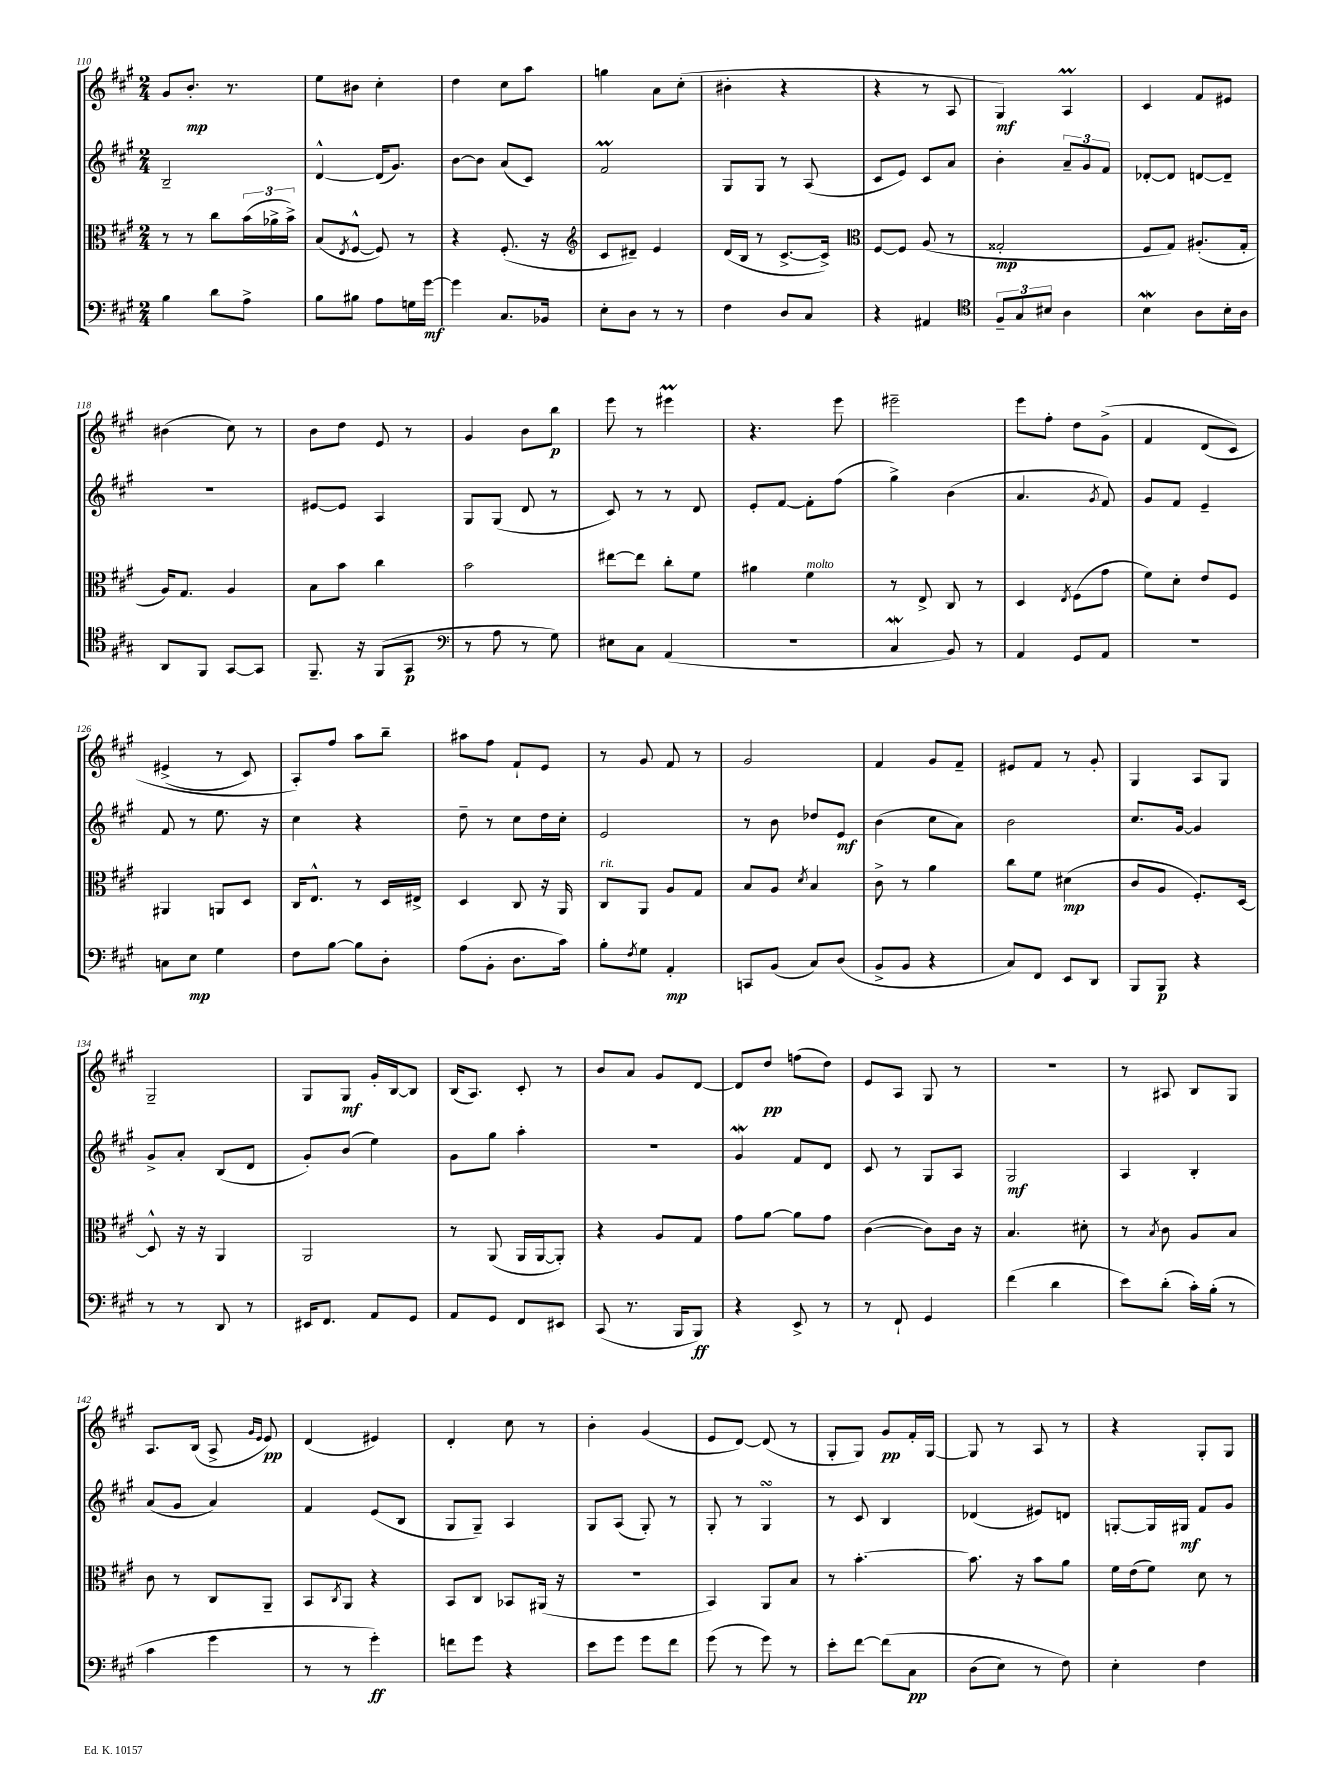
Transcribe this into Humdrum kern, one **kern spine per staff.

**kern	**kern	**kern	**kern
*staff4	*staff3	*staff2	*staff1
*clefF4	*clefC3	*clefG2	*clefG2
*k[f#c#g#]	*k[f#c#g#]	*k[f#c#g#]	*k[f#c#g#]
*M2/4	*M2/4	*M2/4	*M2/4
4B	8r	2B~	8g#
.	8r	.	8.b'
8d	8cc#	.	.
.	.	.	8.r
8A^	(24b	.	.
.	24a-^	.	.
.	24b^)	.	.
=	=	=	=
8B	(8B	[4d^^	8ee
.	8qE	.	.
8B#	[8F#^^	.	8b#
8A	8F#])	(16d]	4cc#'
.	.	8.g#)	.
16G	8r	.	.
[16g#	.	.	.
=	=	=	=
4g#]	4r	[8b	4dd
.	.	8b]	.
8.C#	(8.F#'	(8a	8cc#
.	.	8c#)	8aa
16BB-	16r	.	.
=	=	=	=
*	*clefG2	*	*
8E'	8c#	2f#	4gg
8D	8d#~)	.	.
8r	4e	.	8a
8r	.	.	(8cc#'
=	=	=	=
4F#	(16d	8G#	4b#'
.	16B	.	.
.	8r	8G#	.
8D	[8.c#^	8r	4r
8C#	.	(8A	.
.	16c#^])	.	.
=	=	=	=
*	*clefC3	*	*
4r	[8F#	8c#	4r
.	8F#]	8e)	.
4AA#	(8A	8c#	8r
.	8r	8a	8A
=	=	=	=
*clefC4	*	*	*
12F#~	2G##'	4b'	4G#)
12G#	.	.	.
12B#	.	.	.
4A	.	12a~	4A
.	.	12g#	.
.	.	12f#	.
=	=	=	=
4B	8F#	[8d-'	4c#
.	8G#)	8d-]	.
8A	(8.A#'	[8d	8f#
16B'	.	8d~]	8e#
16A	16G#'	.	.
=	=	=	=
8AA	16A)	2r	(4b#
.	8.G#	.	.
8FF#	.	.	.
[8GG#	4A	.	8cc#)
8GG#]	.	.	8r
=	=	=	=
8.FF#~	8B	[8e#	8b
.	8b	8e#]	8dd
16r	.	.	.
(8FF#	4cc#	4A	8e
8GG#	.	.	8r
=	=	=	=
*clefF4	*	*	*
8r	2b	8G#	4g#
8A	.	(8G#	.
8r	.	8d	8b
8G#)	.	8r	8bb
=	=	=	=
8E#	[8ee#	8c#)	8eee
8C#	8ee#]	8r	8r
(4AA	8cc#'	8r	4eee#
.	8f#	8d	.
=	=	=	=
2r	4a#	8e'	4.r
.	.	[8f#	.
.	4f#	8f#']	.
.	.	(8ff#	8eee
=	=	=	=
4C#	8r	4gg#^)	2eee#~
.	8E^	.	.
8BB)	8C#	(4b	.
8r	8r	.	.
=	=	=	=
4AA	4D	4.a	8eee
.	.	.	8ff#'
.	8qE	.	.
8GG#	(8F#	.	8dd
.	.	8qg#	.
8AA	8g#	8f#)	(8g#^
=	=	=	=
2r	8f#)	8g#	4f#
.	8d'	8f#	.
.	8e	4e~	&(8d
.	8F#	.	8c#)
=	=	=	=
8C	4AA#	8f#	(4e#^
8E	.	8r	.
4G#	8AA	8.ee	8r
.	8D	.	8c#)
.	.	16r	.
=	=	=	=
8F#	16C#	4cc#	8A'&)
.	8.E^^	.	.
[8B	.	.	8ff#
8B]	8r	4r	8aa
8D'	16D	.	8bb~
.	16E#^	.	.
=	=	=	=
(8A	4D	8dd~	8aa#
8BB'	.	8r	8ff#
8.D	8C#	8cc#	8f#`
.	16r	16dd	8e
16c#)	16AA	16cc#'	.
=	=	=	=
8B'	8C#	2e	8r
8qF#	.	.	.
8G#	8AA	.	8g#
4AA'	8A	.	8f#
.	8G#	.	8r
=	=	=	=
8CC	8B	8r	2g#
(8BB	8A	8b	.
.	8qd	.	.
8C#)	4B	8dd-	.
(8D	.	8e	.
=	=	=	=
8BB^	8c#^	(4b	4f#
8BB	8r	.	.
4r	4a	8cc#	8g#
.	.	8a)	8f#~
=	=	=	=
8C#)	8cc#	2b	8e#
8FF#	8f#	.	8f#
8EE	(4d#	.	8r
8DD	.	.	8g#'
=	=	=	=
8BBB	8c#	8.cc#	4G#
8BBB	8A	.	.
.	.	[16g#	.
4r	8.F#')	4g#]	8A
.	.	.	8G#
.	[16D	.	.
=	=	=	=
8r	8D^^]	8g#^	2G#~
8r	16r	8a'	.
.	16r	.	.
8DD	4AA	(8B	.
8r	.	8d	.
=	=	=	=
16EE#	2AA	8g#')	8G#
8.FF#	.	.	.
.	.	(8b	8G#
8AA	.	4ee)	16g#'
.	.	.	[16B
8GG#	.	.	8B]
=	=	=	=
8AA	8r	8g#	(16B
.	.	.	8.A)
8GG#	(8AA	8gg#	.
8FF#	16AA	4aa'	8c#'
.	[16AA	.	.
8EE#	8AA'])	.	8r
=	=	=	=
(8CC#	4r	2r	8b
8.r	.	.	8a
.	8A	.	8g#
16BBB	.	.	.
8BBB)	8G#	.	[8d
=	=	=	=
4r	8g#	4g#	8d]
.	[8a	.	8dd
8EE^	8a]	8f#	(8ff
8r	8g#	8d	8dd)
=	=	=	=
8r	([4c#	8c#	8e
8FF#`	.	8r	8A
4GG#	8c#])	8G#	8G#
.	16c#	8A	8r
.	16r	.	.
=	=	=	=
(4f#	4.B	2G#	2r
4d	.	.	.
.	8d#'	.	.
=	=	=	=
8e)	8r	4A	8r
.	8qB	.	.
(8d'	8c#	.	8A#
16c#')	8A	4B'	8B
(16B'	.	.	.
8r	8B	.	8G#
=	=	=	=
4c#	8c#	(8a	8.A
.	8r	8g#	.
.	.	.	(16B
4g#	8C#	4a)	8A^
.	.	.	16qqg#
.	.	.	16qqe
.	8AA~	.	8e)
=	=	=	=
8r	8BB	4f#	(4d
.	8qC#	.	.
8r	8AA	.	.
4g#')	4r	(8e	4e#)
.	.	8B	.
=	=	=	=
8f	8BB	8G#	4d'
8g#	8C#	8G#~)	.
4r	8BB-	4A	8cc#
.	(16AA#	.	8r
.	16r	.	.
=	=	=	=
8e	2r	8G#	4b'
8g#	.	(8A	.
8g#	.	8G#')	(4g#
8f#	.	8r	.
=	=	=	=
(8g#	4BB)	8G#'	8e
8r	.	8r	[8d)
8g#)	8AA	4G#	(8d]
8r	8B	.	8r
=	=	=	=
8e'	8r	8r	8G#'
[8f#	[4.b'	8c#	8G#)
&(8f#]	.	4B	8g#
8C#	.	.	16f#'
.	.	.	[16G#
=	=	=	=
(8D	8.b]	(4d-	8G#]
8E)	.	.	8r
.	16r	.	.
8r	8b	8e#)	8A
8F#&)	8a	8d	8r
=	=	=	=
4E'	16f#	[8G'	4r
.	(16e	.	.
.	8f#)	16G]	.
.	.	16G#	.
4F#	8d	8f#	8G#'
.	8r	8g#	8G#
==	==	==	==
*-	*-	*-	*-
